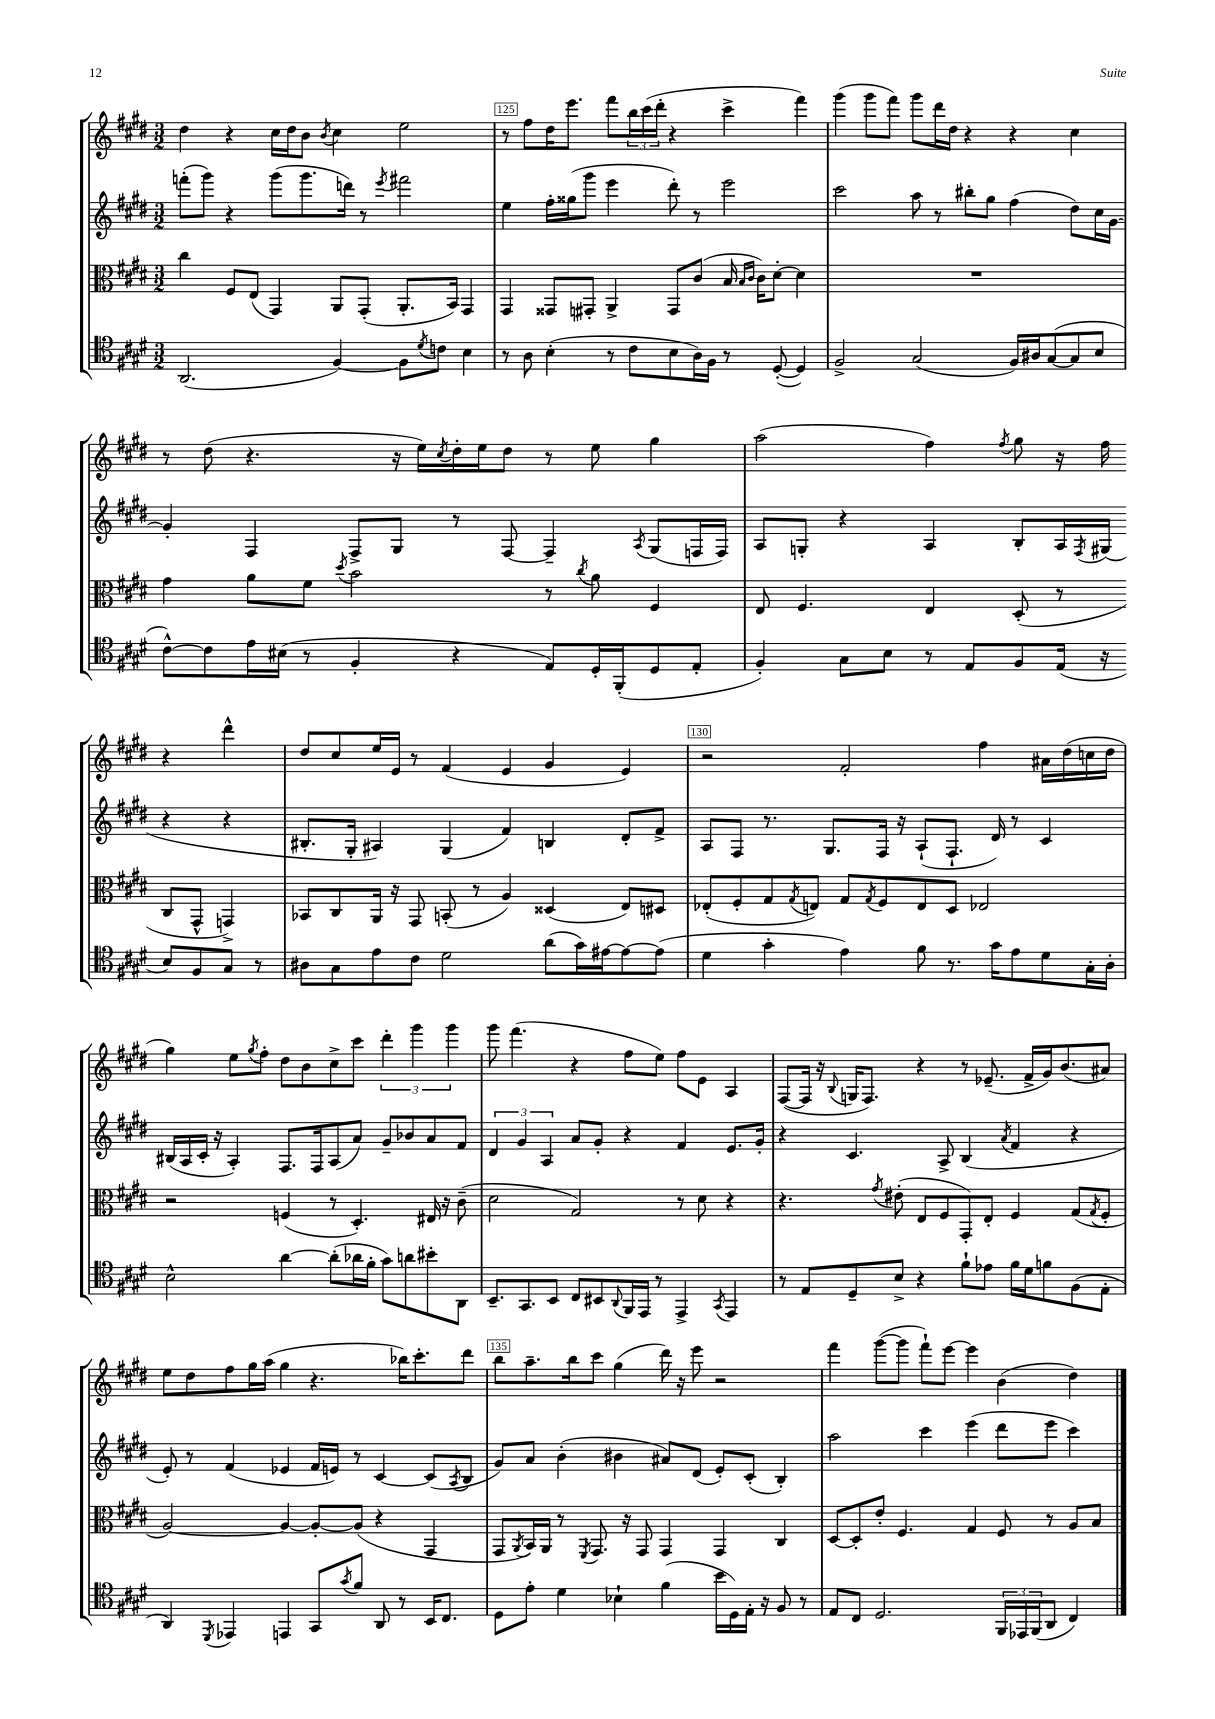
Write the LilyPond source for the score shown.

<<
\new StaffGroup <<
\new Staff = "s0" {
    \clef treble \key e \major \numericTimeSignature \time 3/2
    dis''4 r4 cis''16 dis''16 b'8 \acciaccatura { b'8 } cis''4 e''2 |
    r8 fis''8 dis''16 e'''8. fis'''8 \tuplet 3/2 { b''16 cis'''16( dis'''16-. } r4 cis'''4-> fis'''4) |
    gis'''4( gis'''8 fis'''8) gis'''8 dis'''16 dis''16 r4 r4 cis''4 |
    r8 dis''8( r4. r16 e''16) \acciaccatura { cis''8 } dis''16-. e''16 dis''8 r8 e''8 gis''4 |
    a''2( fis''4) \acciaccatura { fis''8 } gis''8 r16 fis''16 r4 dis'''4-^ |
    dis''8 cis''8 e''16 e'16 r8 fis'4( e'4 gis'4 e'4) |
    r2 fis'2-. fis''4 ais'16 dis''16( c''16 dis''16 |
    gis''4) e''8 \acciaccatura { gis''8 } fis''8-. dis''8 b'8 cis''8-> cis'''8 \tuplet 3/2 { dis'''4-. gis'''4 gis'''4 } |
    gis'''8 fis'''4.( r4 fis''8 e''8) fis''8 e'8 a4 |
    fis8~( fis16 r16 \appoggiatura { b8 } g16 fis8.) r4 r8 ees'8.--( fis'16-> gis'16) b'8.( ais'8) |
    e''8 dis''8 fis''8 gis''16 a''16( gis''4 r4. bes''16) cis'''8.-. dis'''8 |
    b''8 a''8.-- b''16 cis'''8 gis''4( dis'''16) r16 e'''8 r2 |
    fis'''4 gis'''8~( gis'''8 fis'''8-!) e'''8~ e'''4 b'4( dis''4) \bar "|." |
}
\new Staff = "s1" {
    \clef treble \key e \major \numericTimeSignature \time 3/2
    f'''8-.( gis'''8) r4 gis'''8( gis'''8. d'''16) r8 \acciaccatura { e'''8 } fis'''2 |
    e''4 fis''16-. gisis''16( gis'''8 e'''4 dis'''8-.) r8 e'''2 |
    cis'''2 a''8 r8 bis''8-. gis''8 fis''4( dis''8) cis''16 gis'16~ |
    gis'4-. fis4 fis8-> gis8 r8 fis8~ fis4-- \acciaccatura { a8 } gis8( f16 f16) |
    a8 g8-. r4 a4 b8-. a16 \acciaccatura { fis8 } gis16( r4 r4 |
    bis8.-. gis16-. ais4) gis4( fis'4) b4 dis'8-. fis'8-> |
    a8 fis8 r8. gis8. fis16 r16 a8-!( fis8.-! dis'16) r8 cis'4 |
    bis16( a16 cis'16-. r16 a4-.) fis8. fis16 a8( a'8) gis'8-- bes'8 a'8 fis'8 |
    \tuplet 3/2 { dis'4 gis'4 a4 } a'8 gis'8-. r4 fis'4 e'8. gis'16-. |
    r4 cis'4. a8-> b4( \acciaccatura { a'8 } fis'4 r4 |
    e'8-.) r8 fis'4( ees'4 fis'16 e'16) r8 cis'4~ cis'8( \acciaccatura { a8 } b8 |
    gis'8) a'8 b'4-.( bis'4 ais'8) dis'8( e'8-.) cis'8-.( b4-.) |
    a''2 cis'''4 e'''4( dis'''8 e'''8 cis'''4) \bar "|." |
}
\new Staff = "s2" {
    \clef alto \key e \major \numericTimeSignature \time 3/2
    cis''4 fis8 e8( gis,4) a,8 gis,8-.( a,8.-. b,16) gis,4 |
    gis,4 gisis,8 gis,8-. a,4-> gis,8 cis'8( b16 \grace { b16 cis'16 } cis'16) dis'8~-. dis'4 |
    R1. |
    gis'4 a'8 fis'8 \acciaccatura { dis''8 } b'2 r8 \acciaccatura { cis''8 } a'8 fis4 |
    e8 fis4. e4 dis8-.( r8 cis8 gis,8-^ g,4->) |
    bes,8 cis8 a,16 r16 gis,8 b,8-.( r8 a4) disis4( e8) dis8 |
    ees8-.( fis8-. gis8 \acciaccatura { gis8 } e8) gis8 \acciaccatura { gis8 } fis8 e8 dis8 ees2 |
    r2 f4( r8 dis4.-.) eis16 r16 cis'8--( |
    dis'2 gis2) r8 dis'8 r4 |
    r4. \acciaccatura { gis'8 } eis'8-.( e8 fis8 gis,8-.) e8-. fis4 gis8( \acciaccatura { gis8 } fis8-. |
    a2~) a4~ a8~-. a8( r4 gis,4 |
    gis,8 \acciaccatura { a,8 } b,16) a,16 r8 \acciaccatura { fis,8 } gis,8. r16 gis,8 gis,4 gis,4 cis4 |
    dis8~ dis8-. e'8-. fis4. gis4 fis8 r8 a8 b8 \bar "|." |
}
\new Staff = "s3" {
    \clef tenor \key e \major \numericTimeSignature \time 3/2
    a,2.( fis4~) fis8 \acciaccatura { dis'8 } c'8 b4 |
    r8 a8 b4-.( r8 cis'8 b8 a16) fis16 r8 dis8~-.( dis4) |
    fis2-> gis2( fis16) ais16 gis8~( gis8 b8 |
    cis'8~-^) cis'8 e'16 bis16( r8 fis4-. r4 e8) dis16-. fis,16-.( dis8 e8-. |
    fis4-.) gis8 b8 r8 e8 fis8 e16( r16 b8) fis8 gis8 r8 |
    ais8 gis8 e'8 cis'8 dis'2 a'8( gis'16) eis'16~ eis'8~ eis'8( |
    dis'4 gis'4-. e'4) fis'8 r8. gis'16 e'8 dis'8 gis16-. a16-. |
    b2-^ a'4~ a'8-.( aes'16 fis'16-. gis'8) a'8 bis'8-. a,8 |
    b,8.-- gis,8. b,8 cis8 bis,8 \appoggiatura { a,8 } fis,16 e,16 r8 e,4-> \acciaccatura { gis,8 } e,4 |
    r8 e8 dis8-- b8-> r4 fis'8-! ees'8 fis'16 dis'16 f'8 fis8( e8-. |
    a,4) \acciaccatura { dis,8 } ees,4 e,4 gis,8 \acciaccatura { gis'8 } fis'8 a,8 r8 b,16 cis8. |
    dis8 e'8-. dis'4 bes4-! fis'4( b'16 dis16) e16-. r16 fis8 r8 |
    e8 cis8 dis2. \tuplet 3/2 { fis,16 ees,16 fis,16( } a,8 cis4) \bar "|." |
}
>>
>>
\layout { \context { \Score currentBarNumber = #124 \override BarNumber.break-visibility = ##(#f #t #t) barNumberVisibility = #(every-nth-bar-number-visible 5) \override BarNumber.stencil = #(make-stencil-boxer 0.1 0.3 ly:text-interface::print) } }
